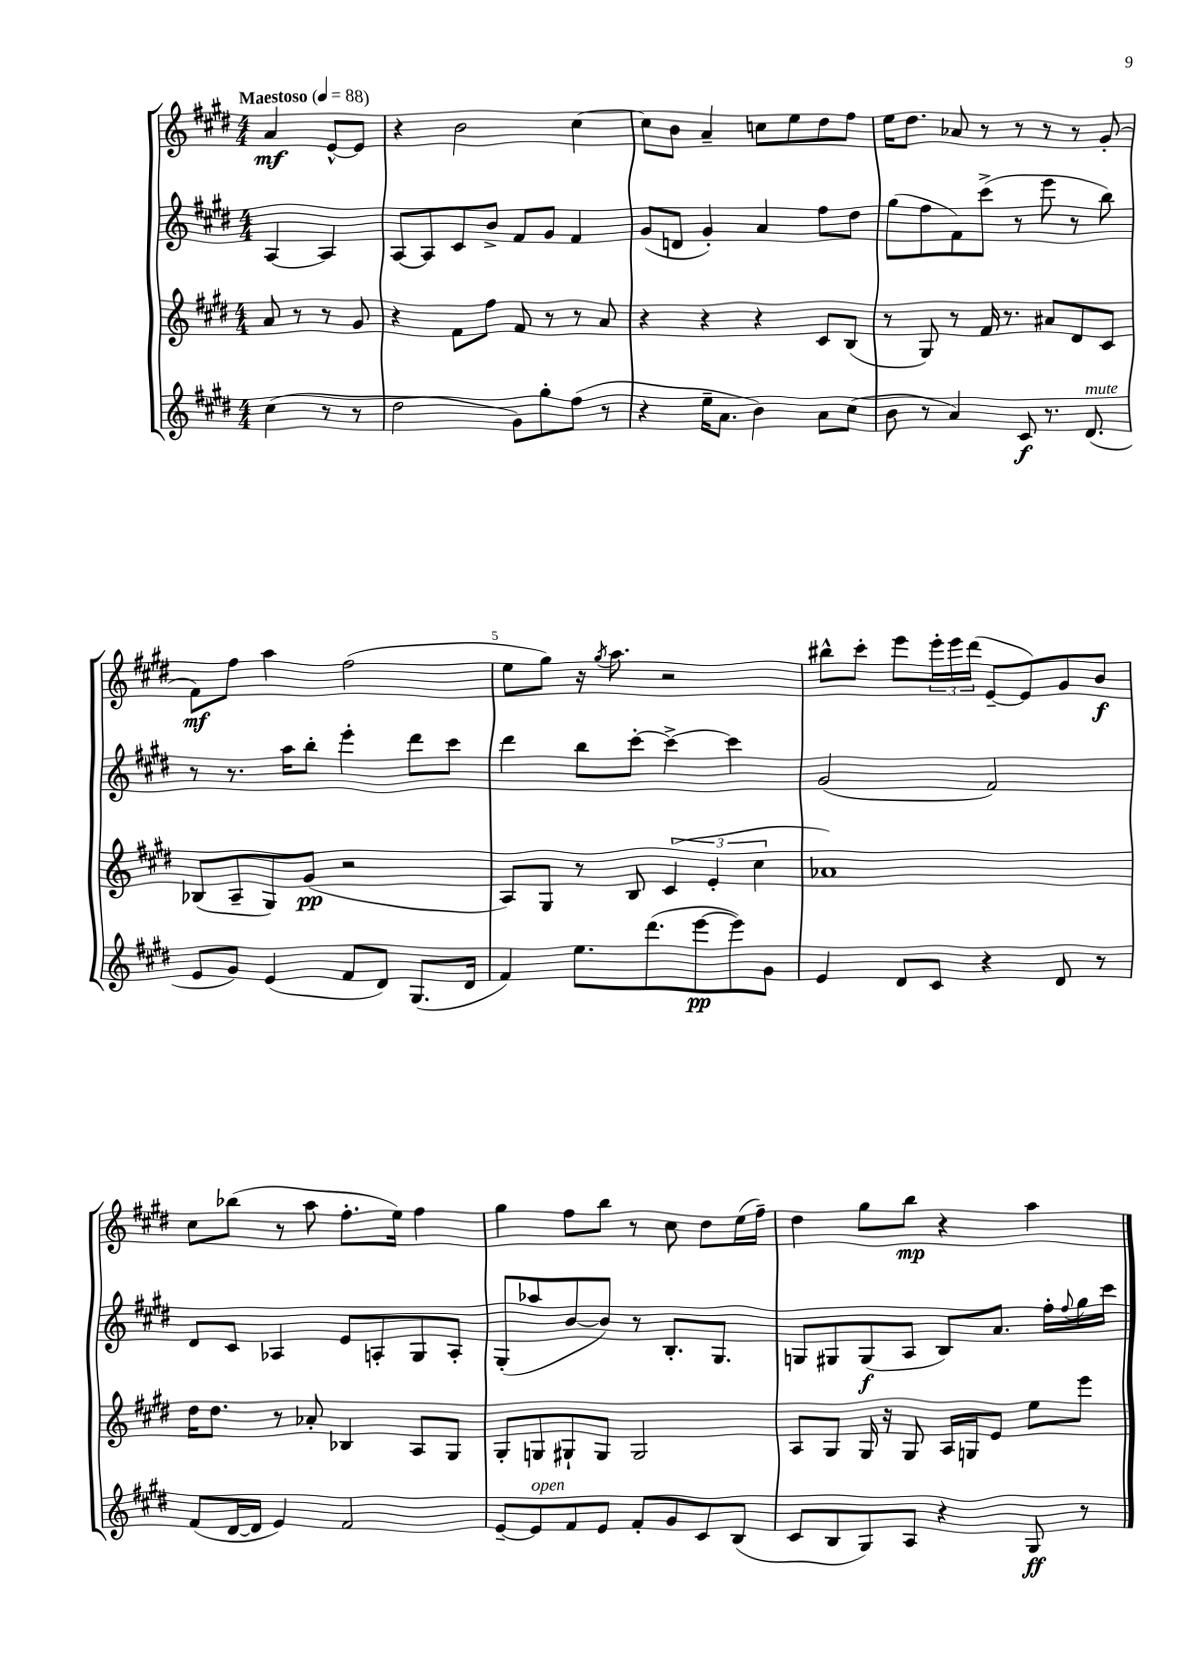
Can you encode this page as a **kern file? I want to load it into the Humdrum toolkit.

**kern	**kern	**kern	**kern
*staff4	*staff3	*staff2	*staff1
*clefG2	*clefG2	*clefG2	*clefG2
*k[f#c#g#d#]	*k[f#c#g#d#]	*k[f#c#g#d#]	*k[f#c#g#d#]
*M4/4	*M4/4	*M4/4	*M4/4
*MM88	*MM88	*MM88	*MM88
(4cc#	8a	[4A	4a
.	8r	.	.
8r	8r	4A]	[8e^^
8r	8g#	.	8e]
=	=	=	=
2dd#	4r	[8A	4r
.	.	8A]	.
.	8f#	8c#	2b
.	8ff#	8b^	.
8g#)	8f#	8f#	.
8gg#'	8r	8g#	.
(8ff#	8r	4f#	[4cc#
8r	8a	.	.
=	=	=	=
4r	4r	(8g#	8cc#]
.	.	8d	8b
16ee~	4r	4g#')	4a~
8.a	.	.	.
4b)	4r	4a	8cc
.	.	.	8ee
8a	8c#	8ff#	8dd#
(8cc#	(8B	8dd#	8ff#
=	=	=	=
8b	8r	(8gg#	16ee
.	.	.	8.dd#
8r	8G#)	8ff#	.
4a)	8r	8f#)	8a-
.	16f#	(8ccc#^	8r
.	8.r	.	.
8c#	.	8r	8r
8.r	8a#	8eee	8r
.	8d#	8r	8r
(8.d#	.	.	.
.	8c#	8bb)	(8g#'
=	=	=	=
8e	(8B-	8r	8f#)
8g#)	8A~	8.r	8ff#
(4e	8G#)	.	4aa
.	.	16aa	.
.	(8g#	8bb'	.
8f#	2r	4eee'	(2ff#
8d#)	.	.	.
(8.G#	.	8ddd#	.
.	.	8ccc#	.
16d#	.	.	.
=	=	=	=
4f#)	8A)	4ddd#	8ee
.	8G#	.	8gg#)
8.ee	8r	8bb	16r
.	.	.	8qgg#
.	.	.	8.aa
.	8B	[8ccc#'	.
(8.ddd#	.	.	.
.	(6c#	4ccc#^_	2r
[8eee	.	.	.
.	6e'	.	.
8eee])	.	4ccc#]	.
.	6cc#	.	.
8g#	.	.	.
=	=	=	=
4e	1a-)	(2g#	8bb#^^
.	.	.	8ccc#'
8d#	.	.	8eee
8c#	.	.	24eee'
.	.	.	24eee
.	.	.	(24ddd#
4r	.	2f#)	[8e~
.	.	.	8e])
8d#	.	.	8g#
8r	.	.	8b
=	=	=	=
(8f#	16dd#	8d#	8cc#
.	8.dd#	.	.
[16d#	.	8c#	(8bb-
16d#]	.	.	.
4e)	8r	4A-	8r
.	8a-'	.	8aa
2f#	4B-	8e	8.ff#'
.	.	8A'	.
.	.	.	16ee)
.	8A	8G#	4ff#
.	8G#	8A'	.
=	=	=	=
[8e~	8G#'	(8G#'	4gg#
8e]	8G	8aa-	.
8f#	8G#`	[8b	8ff#
8e	8G#	8b])	8bb
8f#'	2G#	8r	8r
8g#	.	8.B'	8cc#
8c#	.	.	8dd#
.	.	8.G#	.
(8B	.	.	(16ee
.	.	.	16ff#~)
=	=	=	=
8c#	8A	8G	4dd#
8B	8G#	8G#	.
8G#)	16G#	(8G#	8gg#
.	16r	.	.
8A	8G#	8A	8bb
4r	16A	8B)	4r
.	16G	.	.
.	8e	8.a	.
8G#	8ee	.	4aa
.	.	16ff#'	.
.	.	8qqff#	.
8r	8eee	16gg#	.
.	.	16ccc#	.
==	==	==	==
*-	*-	*-	*-
